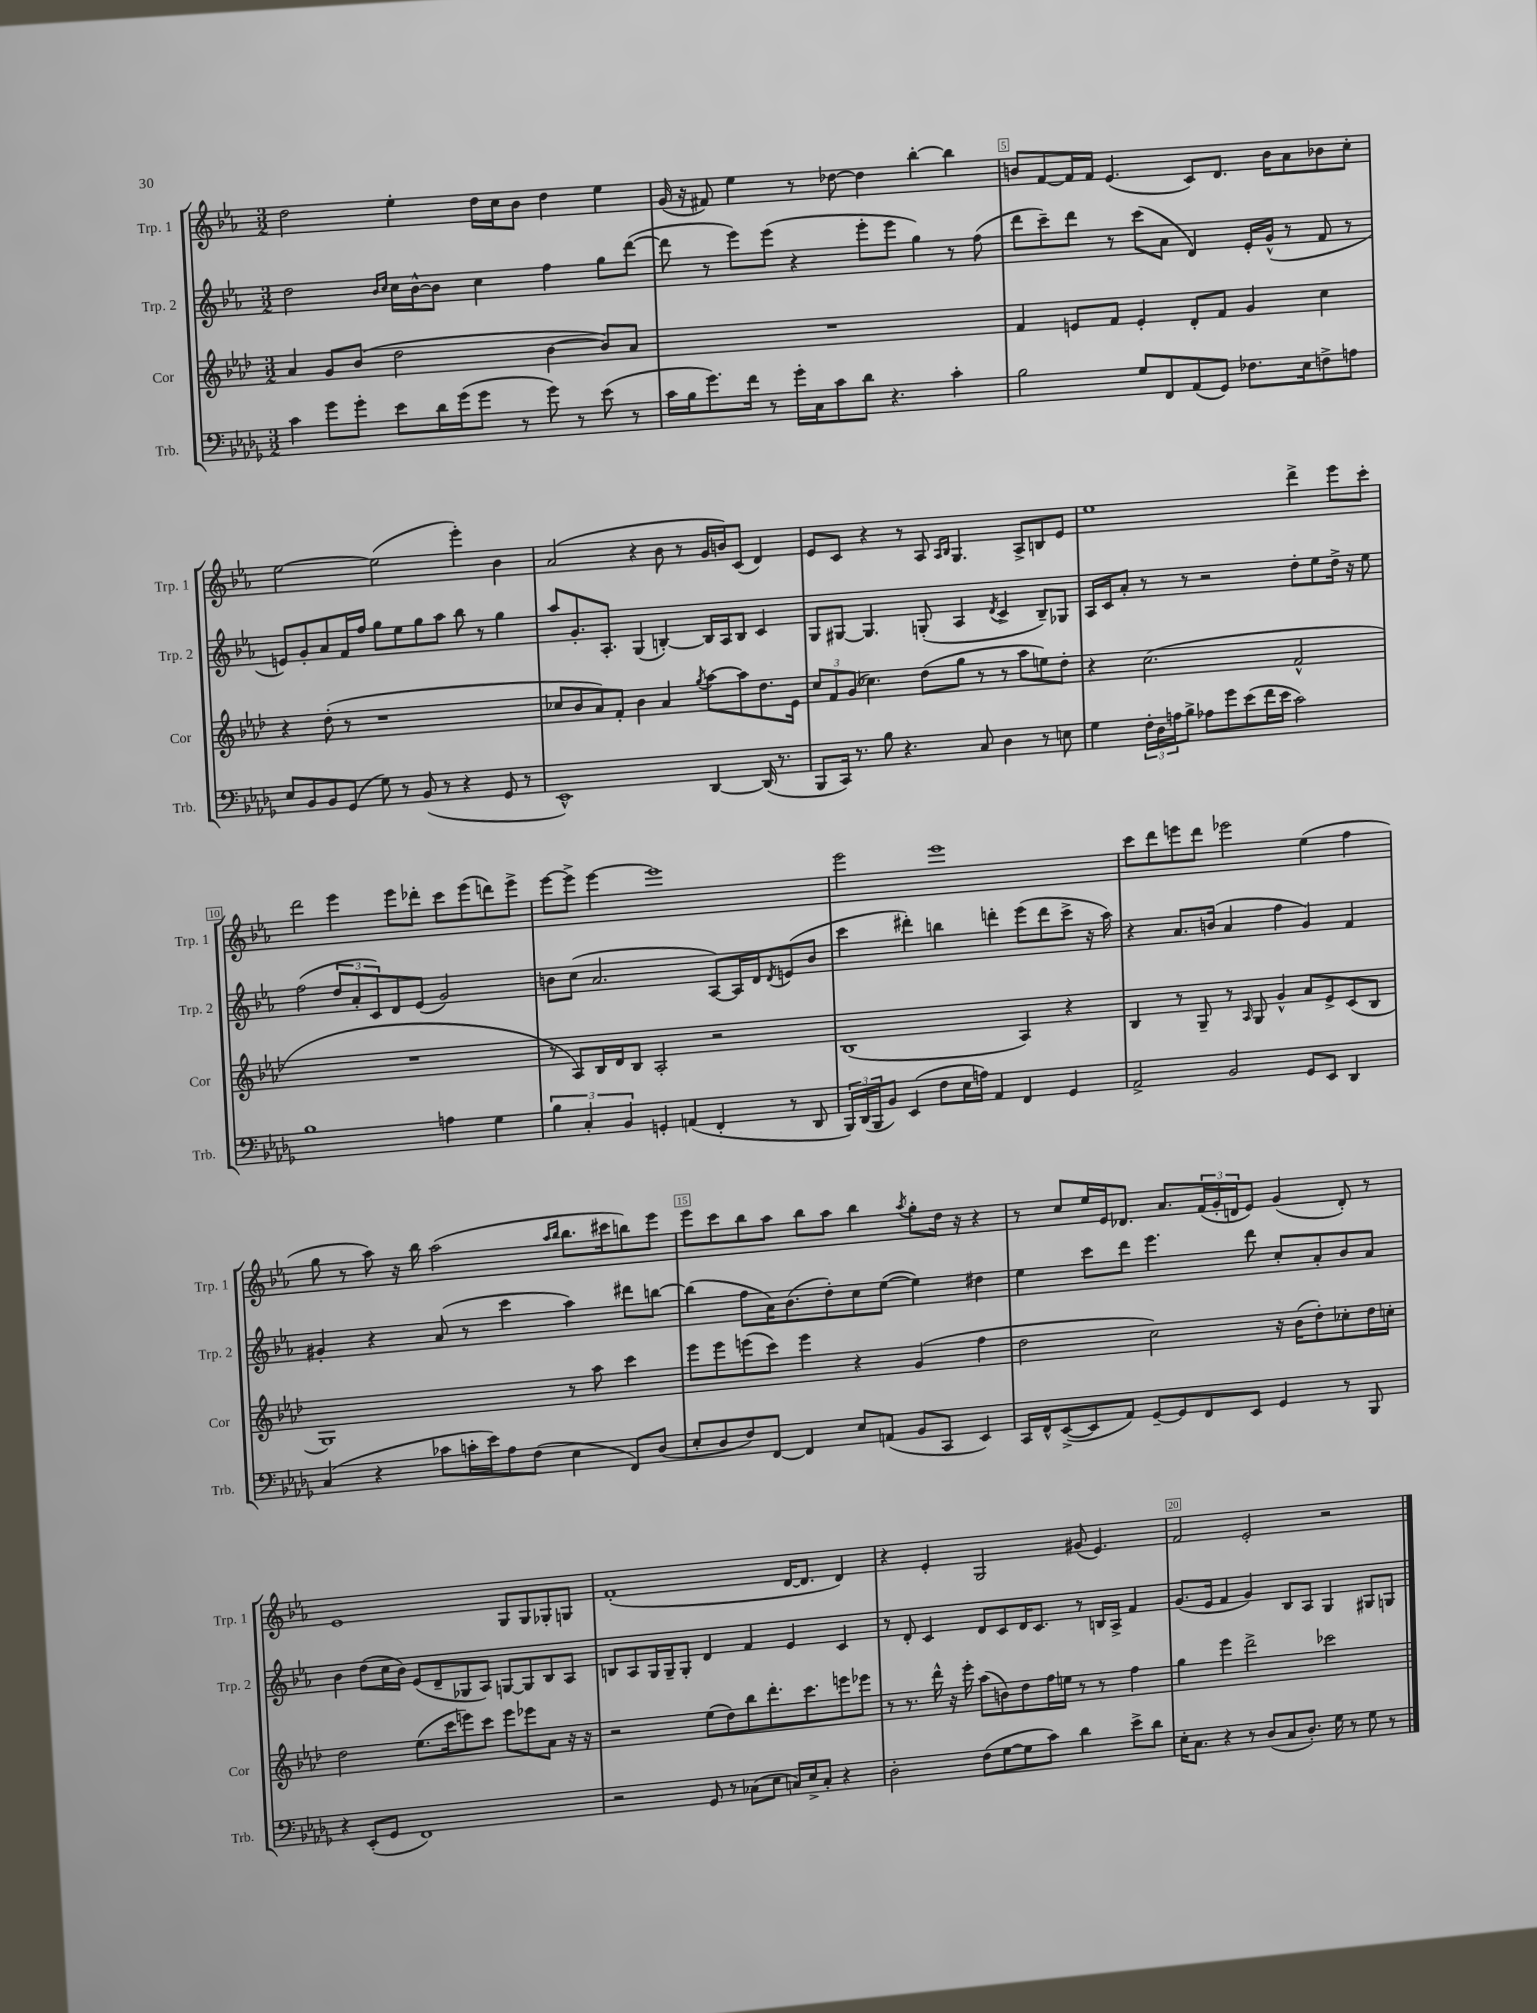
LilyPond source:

<<
\new StaffGroup <<
\new Staff = "s0" \with { instrumentName = "Trp. 1" shortInstrumentName = "Trp. 1" } {
    \clef treble \key ees \major \numericTimeSignature \time 3/2
    d''2 ees''4-. d''16 c''16 bes'8 d''4 ees''4 |
    g'16( r16 fis'8) ees''4 r8 des''8~ des''4 bes''4~-. bes''4 |
    b'8 f'8~ f'16 f'16 ees'4.( c'8) d'8. b'16 aes'8 bes'8 c''8-. |
    ees''2~ ees''2( ees'''4-.) bes'4 |
    aes'2( r4 bes'8 r8 g'16 b'16) c'8( d'4) |
    ees'8 c'8 r4 r8 aes8 \grace { aes16 bes16 } g4. aes8-> b8 ees'8 |
    ees''1 d'''4-> ees'''8 c'''8-. |
    d'''2 ees'''4 ees'''8 des'''8-. c'''8 ees'''8( d'''8) ees'''8-> |
    ees'''8~ ees'''8-> ees'''4~ ees'''1 |
    ees'''2 ees'''1 |
    c'''8 d'''8 e'''8 d'''8 ees'''2 ees''4( f''4 |
    g''8 r8 aes''8) r16 bes''16 aes''2( \grace { aes''16 bes''16 } bes''8. cis'''16 b''8) ees'''8 |
    ees'''8 c'''8 bes''8 aes''8 bes''8 aes''8 bes''4 \acciaccatura { aes''8 } g''8-. d''16 r16 r4 |
    r8 c''8 ees''16 ees'16 des'8. aes'8. \tuplet 3/2 { f'16( g'16-. d'16 } ees'8) g'4( d'8-.) r8 |
    ees'1 g8 g8 ges8-. g8 |
    f'1-.( d'16~ d'8. d'4) |
    r4 ees'4-. g2 gis'8( ees'4.) |
    f'2 ees'2-. r2 \bar "|." |
}
\new Staff = "s1" \with { instrumentName = "Trp. 2" shortInstrumentName = "Trp. 2" } {
    \clef treble \key ees \major \numericTimeSignature \time 3/2
    d''2 \grace { bes'16 c''16 } c''16 bes'16~-^ bes'8 c''4 f''4 g''8 d'''8~( |
    d'''8 r8 ees'''8) ees'''8( r4 ees'''8-. ees'''8 g''4) r8 f''8( |
    d'''8 c'''8--) d'''8 r8 c'''8( aes'8 d'4) ees'16-. g'16-^( r8 f'8 r8 |
    e'8) g'8-. aes'8 f'16 f''16 g''8 ees''8 g''8 aes''8 bes''8 r8 g''4 |
    aes''8 g'8.-. aes8.-. g4( b4~-.) b16 aes16 b8 c'4 |
    g8 gis8~ gis4. g8-.( aes4 \acciaccatura { d'8 } c'4-> bes8--) ges8 |
    aes16 c'16 aes'8-. r8 r8 r2 d''8-. ees''8 d''16-> r16 ees''8 |
    f''2( \tuplet 3/2 { d''8 aes'8-. c'8) } d'8 ees'8( g'2) |
    b'8 c''8( aes'2. aes8~) aes16 d'16 \acciaccatura { d'8 } e'8( b'8 |
    c'''4 dis'''4-.) b''4 d'''4-. ees'''8( d'''8 c'''8-> r16 aes''16) |
    r4 aes'8. b'16( aes'4 f''4 g'4) f'4 |
    gis'4-. r4 aes'8( r8 c'''4 aes''4) dis'''8 b''8~ |
    b''4( f''8 aes'16) bes'8.( d''8-.) c''8 ees''8~( ees''4) dis''4 |
    ees''4 c'''8 d'''8 ees'''4. d'''8 c''8-. aes'8-. bes'8 aes'8 |
    bes'4 d''8( c''16 bes'16) ees'8( d'8-- ges8 aes8) g8~ g8 bes8 aes8 |
    b8 aes8 g16 g16-- g8-. d'4 f'4 ees'4 c'4 |
    r8 d'8-. c'4 d'8 c'8 d'16 c'8. r8 b16 aes16-> f'4 |
    g'8.( ees'16 f'4 g'4) bes8 aes8 g4 gis8 g8 \bar "|." |
}
\new Staff = "s2" \with { instrumentName = "Cor" shortInstrumentName = "Cor" } {
    \clef treble \key aes \major \numericTimeSignature \time 3/2
    aes'4 g'8 bes'8( des''2 bes'4~ bes'8) aes'8 |
    R1. |
    f'4 e'8 f'8 e'4-. des'8-. f'8 g'4 c''4 |
    r4 des''8-.( r8 r1 |
    ces''8 bes'8 aes'8) f'8-. bes'4 aes'4 \acciaccatura { g''8 } aes''8~ aes''8 des''8. ees'16 |
    \tuplet 3/2 { c''8 f'8 g'8( } ces''4.) des''8( g''8 r8 r8 aes''8 e''8) des''8-. |
    r4 c''2.( f'2-^ |
    R1. |
    r8 aes8) bes16 des'16 bes8 aes2-. r2 |
    bes1( aes4) r4 |
    bes4 r8 g8-- r8 \grace { aes16 } g8 g'4-^ aes'8 ees'8-> c'8( bes8 |
    g1) r8 aes''8 c'''4 |
    ees'''8 ees'''8 e'''8( c'''8) e'''4 r4 g'4( f''4 |
    des''2 c''2) r16 bes'16( des''8-.) ces''8-. des''16 c''16-. |
    des''2 ees''8.( c'''16 e'''8) c'''8 e'''8 ees'''8 aes'8 r16 r16 |
    r2 ees''8( des''8) bes''8 des'''8.-. c'''8. e'''8 ees'''8 |
    r8 r8. des'''16-^ r16 ees'''16-. aes''8( b'8) des''8 f''16 e''16 r8 r8 f''4 |
    g''4 ees'''4 des'''2-> ces'''2 \bar "|." |
}
\new Staff = "s3" \with { instrumentName = "Trb." shortInstrumentName = "Trb." } {
    \clef bass \key des \major \numericTimeSignature \time 3/2
    c'4 ges'8 ges'8-. ees'8 des'16 ges'16( ges'8 r8 ges'8) r8 ees'8( r8 |
    c'16 bes16 ges'8.) f'16 r8 ges'16-. c16 c'8 des'8 r4. c'4-. |
    bes2 ges8 f,8 aes,8( ges,8) fes8. ees16 f8-> a8 |
    ees8 bes,8 bes,8 ges,8( ges8) r8 bes,8( r8 r4 ges,8 r8 |
    ees,1-^) des,4~ des,16( r8. |
    bes,,8 c,16) r8. bes8 r4. c8 des4 r8 e8 |
    ges4 \tuplet 3/2 { f16-. des16 a16 } bes8-> aes8 ges'8 ees'8( f'16 ees'16 c'2) |
    bes1 a4 ges4 |
    \tuplet 3/2 { bes4 c4-. bes,4 } g,4-. a,4( f,4-. r8 des,8 |
    \tuplet 3/2 { bes,,16) des,16( bes,,16 } bes,8) ees,4( f8 ees16 a16) aes,4 f,4 ges,4 |
    aes,2-> bes,2 ges,8 ees,8 des,4 |
    c4( r4 ces'8 c'16-. ees'16) aes8 f8( ees4 f,8) des8( |
    ees8-. des8 f8) f,8~ f,4 ees8 a,8( bes,8 c,8 ees,4) |
    c,16 f,16-^ ees,8~->( ees,8 aes,8) ges,8~-- ges,8 f,8 ees,8 ges,4 r8 bes,,8 |
    r4 ees,8-.( ges,8 f,1) |
    r2 ges,8 r8 ces8( ees8 c16) ees16-> c8-. r4 |
    des2-. f8( ges8~ ges8 c'8) des'4 ees'8-> des'8 |
    ees16-. c8. r4 r8 des8( c8 des8.-.) ges16 r8 ges8 r8 \bar "|." |
}
>>
>>
\layout { \context { \Score currentBarNumber = #3 \override BarNumber.break-visibility = ##(#f #t #t) barNumberVisibility = #(every-nth-bar-number-visible 5) \override BarNumber.stencil = #(make-stencil-boxer 0.1 0.3 ly:text-interface::print) } }
